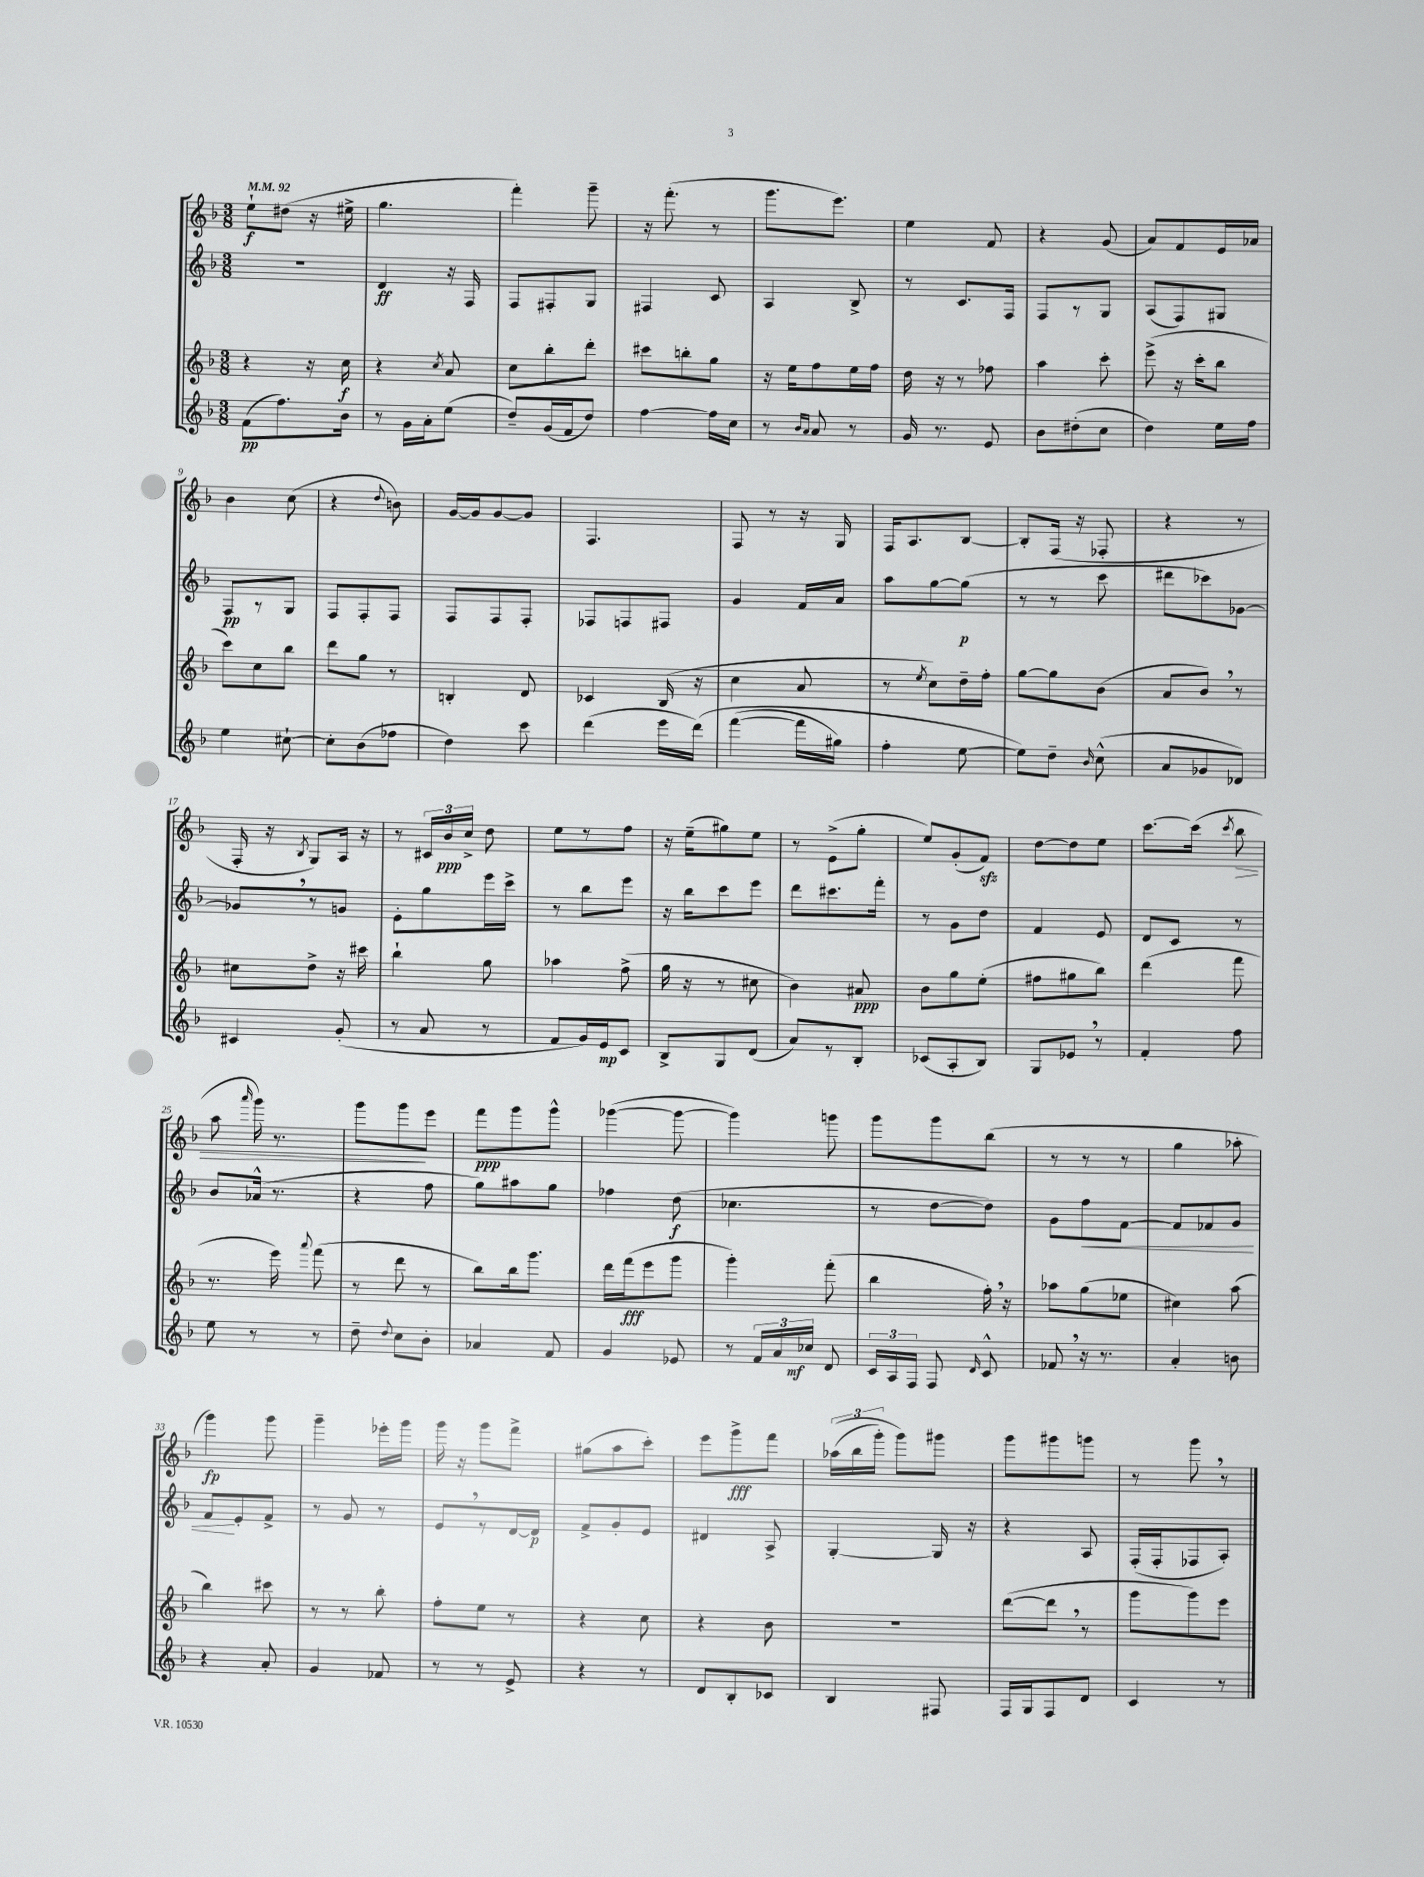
<<
\new StaffGroup <<
\new Staff = "s0" {
    \clef treble \key f \major \numericTimeSignature \time 3/8 \tempo 4 = 92
    \autoBeamOff e''8[-!\f dis''8]( r16 eis''16-> |
    g''4. |
    f'''4-.) g'''8-- |
    r16 f'''8.-.( r8 |
    g'''8.[ e'''8.]) |
    e''4 f'8 |
    r4 g'8( |
    a'8[) f'8 e'16 aes'16] |
    bes'4 c''8( |
    r4 \appoggiatura { d''8 } b'8) |
    g'16[~ g'16 g'8~ g'8] |
    f4. |
    f8 r8 r16 g16 |
    f16[ a8. bes8]~ |
    bes8[-. f16]( r16 fes8-. |
    r4 r8 |
    f16-. r16 \acciaccatura { bes8 } g8[) a16] r16 |
    r8 \tuplet 3/2 { cis'16[ bes'16\ppp c''16]-> } d''8 |
    e''8[ r8 f''8] |
    r16 e''16[--( gis''8) e''8] |
    r8 e'8[->( g''8]-. |
    e''8[) g'8-.( f'8]\sfz) |
    d''8[~ d''8 e''8] |
    c'''8.[~ c'''16]( \acciaccatura { c'''8 } bes''8\> |
    a''8 \grace { a'''16 } g'''16) r8. |
    g'''8[ g'''8\! e'''8] |
    f'''8[\ppp g'''8 g'''8]-^ |
    ges'''4~( ges'''8~ |
    ges'''4) g'''8 |
    g'''8[ g'''8 bes''8]( |
    r8 r8 r8 |
    g''4 aes''8-. |
    g'''4\fp) g'''8 |
    g'''4-- ees'''16[-. g'''16] |
    g'''16 r16 g'''8[ f'''8]-> |
    gis''8[( a''8 c'''8]-.) |
    e'''8[ g'''8->\fff f'''8] |
    \tuplet 3/2 { aes''16[(\( bes''16 g'''16]-.) } g'''8[\) gis'''8] |
    g'''8[ gis'''8 g'''8] |
    r8 g'''8 \breathe r8 \bar "|." |
}
\new Staff = "s1" {
    \clef treble \key f \major \numericTimeSignature \time 3/8
    \autoBeamOff R4. |
    d'4\ff r16 f16 |
    f8[ fis8-. g8] |
    fis4 c'8 |
    a4 bes8-> |
    r8 c'8.[ f16] |
    f8[ r8 g8] |
    a8[( f8) gis8] |
    f8[\pp r8 g8] |
    f8[ f8-. f8] |
    f8[ f8 f8]-. |
    fes8[ f8 fis8] |
    g'4 f'16[ a'16] |
    a''8[ g''8~ g''8]\p( |
    r8 r8 c'''8 |
    dis'''8[ ces'''8) ges'8]~ |
    ges'8[ \breathe r8 g'8] |
    e'8[-. g''8 e'''16 c'''16]-> |
    r8 bes''8[ e'''8] |
    r16 bes''16[ c'''8 e'''8] |
    d'''8[ cis'''8. f'''16]-. |
    r8 g'8[ d''8] |
    f'4 e'8 |
    d'8[ c'8] r8 |
    bes'8[ aes'16]-^( r8. |
    r4 f''8 |
    g''8[) ais''8 g''8] |
    fes''4 d''8\f( |
    ces''4. |
    r8 d''8[~ d''8]) |
    g'8[ f''8\< f'8]~ |
    f'8[ fes'8 g'8] |
    f'8[\! e'8-. f'8]-> |
    r8 g'8 r8 |
    e'8[ \breathe r8 d'16~ d'16]\p |
    f'8[-> g'8-. e'8] |
    dis'4 a8-> |
    g4~-. g16 r16 |
    r4 a8 |
    f16[-.( f16-. fes8 a8]-.) \bar "|." |
}
\new Staff = "s2" {
    \clef treble \key f \major \numericTimeSignature \time 3/8
    \autoBeamOff r4 r16 c''16\f |
    r4 \acciaccatura { c''8 } a'8 |
    c''8[ bes''8-. d'''8]-. |
    cis'''8[ b''8-. g''8] |
    r16 e''16[ f''8 e''16 f''16] |
    d''16 r16 r8 fes''8 |
    a''4 c'''8-. |
    e'''8->( r16 c'''16[-. bes''8] |
    c'''8[) c''8 bes''8] |
    d'''8[ g''8] r8 |
    b4-. d'8 |
    ces'4 bes16( r16 |
    c''4 a'8 |
    r8 \acciaccatura { e''8 } c''8[) d''16-- f''16]-. |
    g''8[~ g''8 bes'8]( |
    a'8[ bes'8]) \breathe r8 |
    cis''8[ d''8]-> r16 cis'''16 |
    bes''4-! g''8 |
    aes''4 f''8->( |
    g''16 r16 r8 cis''8 |
    bes'4) ais'8\ppp |
    bes'8[ g''8 e''8]-.( |
    fis''8[ gis''8 bes''8]) |
    d'''4( f'''8 |
    r8. e'''16) \appoggiatura { a'''8 } f'''8( |
    r8 d'''8 r8 |
    bes''8[) bes''16 g'''8.] |
    d'''16[ f'''16\fff( e'''8 g'''8] |
    g'''4-.) f'''8-.( |
    bes''4 f''16-.) \breathe r16 |
    aes''8[ g''8( ees''8] |
    cis''4) a''8( |
    bes''4) cis'''8 |
    r8 r8 bes''8-. |
    f''8[-. e''8] r8 |
    r4 c''8 |
    r4 bes'8 |
    R4. |
    d'''8[~( d'''8] \breathe r8 |
    g'''8[ g'''8) e'''8] \bar "|." |
}
\new Staff = "s3" {
    \clef treble \key f \major \numericTimeSignature \time 3/8
    \autoBeamOff f'8[\pp( f''8.) bes'16] |
    r8 g'16[ a'16-. e''8]( |
    d''8[--) g'16( f'16 d''8]) |
    f''4~ f''16[ c''16] |
    r8 \grace { bes'16[ a'16] } a'8 r8 |
    g'16 r8. e'8 |
    bes'8[ dis''8-.( c''8] |
    d''4) e''16[ f''16] |
    e''4 cis''8~-! |
    cis''8[-. bes'8( fes''8] |
    d''4) c'''8 |
    d'''4( e'''16[ d'''16])\( |
    f'''4~( f'''16[ gis''16]) |
    f''4-. e''8~ |
    e''8[\) d''8]-- \grace { bes'16 } c''8-^( |
    a'8[ ges'8 des'8]) |
    cis'4 g'8-.( |
    r8 a'8 r8 |
    f'8[ g'16) e'16\mp c'8] |
    bes8[-> g8 d'8]( |
    a'8[) r8 bes8]-. |
    ces'8[( a8-. bes8]) |
    g8[ ees'8] \breathe r8 |
    f'4-. f''8 |
    e''8 r8 r8 |
    d''8-- \appoggiatura { d''8 } c''8[ bes'8]-. |
    aes'4 f'8 |
    g'4 ees'8 |
    r8 \tuplet 3/2 { f'16[ a'16 ces''16]\mf } d'8 |
    \tuplet 3/2 { c'16[ a16 f16] } f8 \grace { d'16 } c'8-^ |
    fes'8 \breathe r16 r8. |
    a'4-. b'8 |
    r4 a'8-. |
    g'4 fes'8 |
    r8 r8 e'8-> |
    r4 r8 |
    d'8[ bes8-. ces'8] |
    bes4 fis8 |
    f16[ g16 f8 d'8] |
    c'4 r8 \bar "|." |
}
>>
>>
